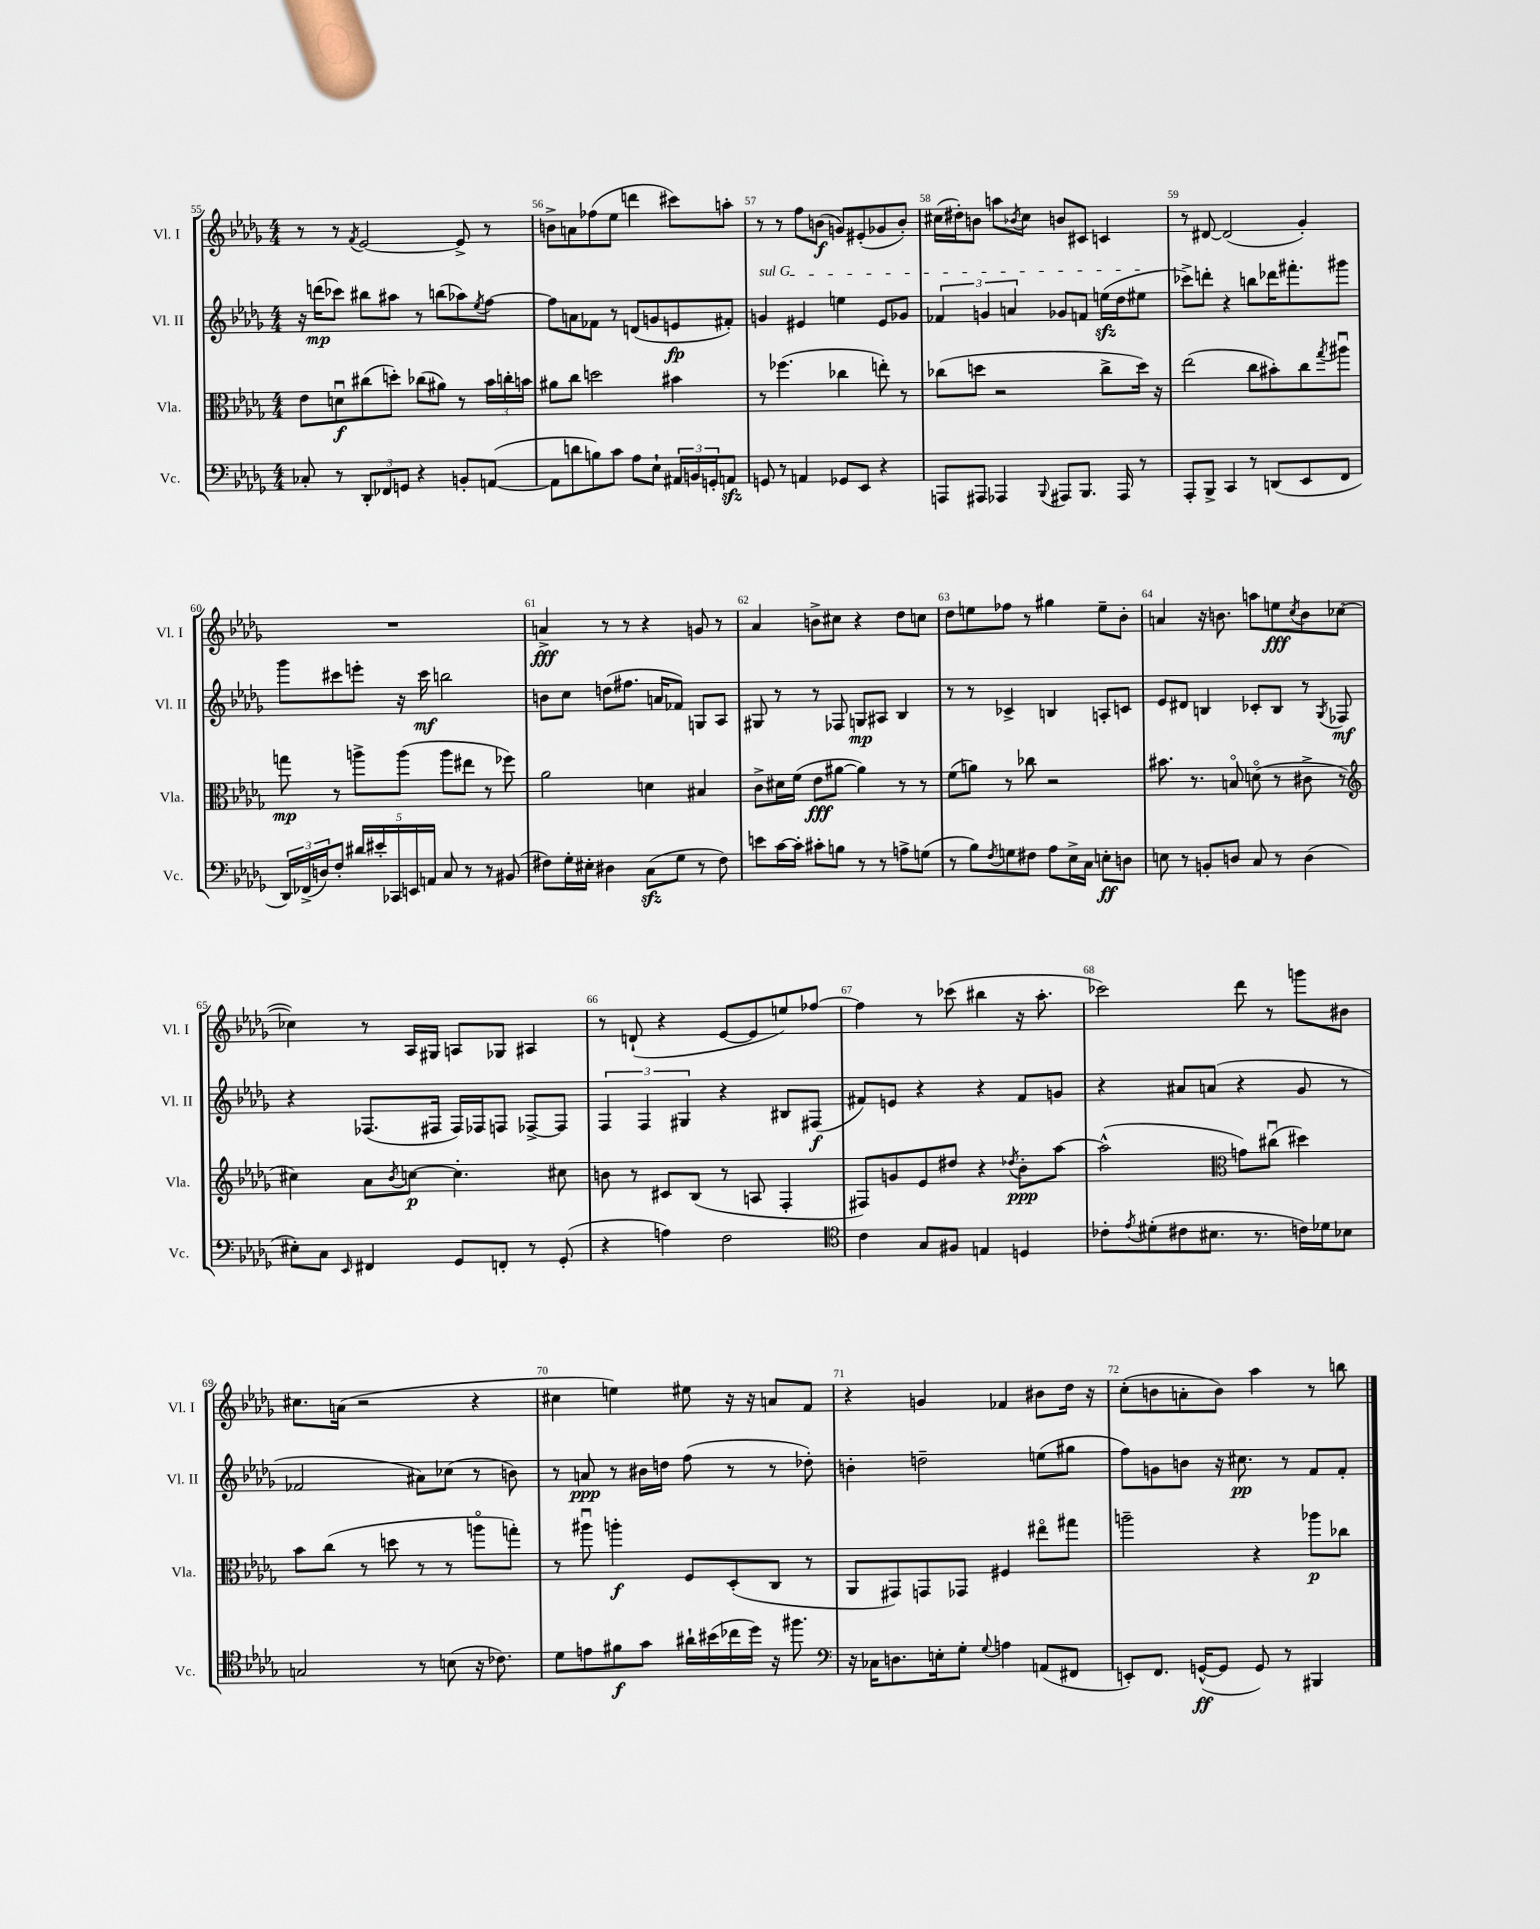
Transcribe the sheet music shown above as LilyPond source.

<<
\new StaffGroup <<
\new Staff = "s0" \with { instrumentName = "Vl. I" shortInstrumentName = "Vl. I" } {
    \clef treble \key des \major \numericTimeSignature \time 4/4
    r8 r8 \acciaccatura { f'8 } ees'2~ ees'8-> r8 |
    b'8-> a'8 fes''8( ees''8 d'''4 cis'''8) a''8-. |
    r8 r8 f''8 b'8\f( g'8) eis'8-.( ges'8 b'8-.) |
    cis''16( dis''16-.) b'8 a''8 \acciaccatura { bes'8 } cis''8 b'8 cis'8 c'4 |
    r8 dis'8~ dis'2( ges'4-.) |
    R1 |
    a'4->\fff r8 r8 r4 g'8 r8 |
    aes'4 b'8-> cis''8 r4 des''8 c''8 |
    des''8 e''8 fes''8 r8 gis''4 e''8-- bes'8-. |
    a'4 r16 b'8. a''8 e''8\fff \acciaccatura { c''8 } b'8 ces''8~( |
    ces''4) r8 aes16 gis16 a8 ges8 ais4 |
    r8 d'8-!( r4 ees'8~ ees'8 e''8) fes''8~ |
    fes''4 r8 ces'''8( bis''4 r16 aes''8.-. |
    ces'''2) des'''8 r8 g'''8 bis'8 |
    cis''8. a'16( r2 r4 |
    cis''4 e''4) eis''8 r16 r16 a'8 f'8 |
    r4 g'4 fes'4 bis'8 des''16 r16 |
    c''8-.( b'8 a'8-. b'8) aes''4 r8 b''8 \bar "|." |
}
\new Staff = "s1" \with { instrumentName = "Vl. II" shortInstrumentName = "Vl. II" } {
    \clef treble \key des \major \numericTimeSignature \time 4/4
    r16 d'''16\mp( ces'''8) bis''8 ais''8 r8 b''8( aes''8) \acciaccatura { ees''8 } f''8~ |
    f''8 a'8 fes'8 r8 d'8( g'8 e'8\fp fis'8-.) |
    \once \override TextSpanner.bound-details.left.text = \markup { \italic "sul G" } g'4\startTextSpan eis'4 e''4 eis'8 ges'8 |
    \tuplet 3/2 { fes'4 g'4 a'4 } ges'8 f'8 e''16\sfz( des''16 eis''8\stopTextSpan |
    ces'''8->) d'''8-. r4 b''8 des'''16 fis'''8.-. gis'''8 |
    ges'''8 cis'''8 e'''8-. r16 cis'''16\mf b''2 |
    b'8 c''8 d''8( fis''8. a'16 fes'8) g8 aes8 |
    gis8 r8 r8 fes8 g8\mp ais8 bes4 |
    r8 r8 ces'4-> b4 a8-. c'8 |
    ees'8 dis'8 b4 ces'8-. b8 r8 \acciaccatura { ges8 } fes8\mf |
    r4 fes8.( fis16 fis16) fes16 f8 fes8~-> fes8 |
    \tuplet 3/2 { f4 f4 gis4 } r4 bis8 fis8\f( |
    fis'8) e'8 r4 r4 fis'8 g'8 |
    r4 ais'8 a'8( r4 ges'8 r8 |
    fes'2 ais'8) ces''8( r8 b'8) |
    r8 a'8\ppp r8 bis'16 d''16 f''8( r8 r8 des''8-.) |
    b'4-. d''2-- e''8( gis''8 |
    f''8) g'8 b'8 r16 cis''8.\pp r8 f'8 f'8-. \bar "|." |
}
\new Staff = "s2" \with { instrumentName = "Vla." shortInstrumentName = "Vla." } {
    \clef alto \key des \major \numericTimeSignature \time 4/4
    ees'8 d'8\downbow\f cis''8( d''8-.) ces''8( ais'8) r8 \tuplet 3/2 { bes'16 c''16-. b'16 } |
    ais'8 c''8 d''2 bis'4 |
    r8 fes''4.( ces''4 e''8-.) r8 |
    ces''8( d''8 r2 ces''8-> d''16) r16 |
    ees''2( c''8 bis'8-.) c''8 \acciaccatura { ges''8 } ais''8\downbow |
    g''8\mp r8 a''8-> a''8( a''8 eis''8 r8 fes''8) |
    aes'2 d'4 bis4 |
    c'8-> dis'16 f'16( ees'8\fff ais'8~ ais'4) r8 r8 |
    f'8( a'8) r8 ces''8 r2 |
    bis'8. r8. b8\flageolet d'8\flageolet( r8 cis'8-> r8 |
    \clef treble cis''4) aes'8 \acciaccatura { bes'8 } c''8~\p c''4.-. cis''8 |
    b'8 r8 cis'8 bes8( r8 a8 f4-. |
    fis8) g'8 ees'8 dis''8 r4 \acciaccatura { des''8 } bes'8-.\ppp aes''8~ |
    aes''2-^( \clef alto g'8) cis''8\downbow( dis''4) |
    bes'8 c''8( r8 d''8 r8 r8 a''8\flageolet g''8-.) |
    r8 ais''8\downbow a''4-.\f f8 des8-.( c8 r8 |
    aes,8 gis,8) g,8 ges,8 fis4 eis''8\flageolet gis''8 |
    a''2-- r4 aes''8\p ces''8 \bar "|." |
}
\new Staff = "s3" \with { instrumentName = "Vc." shortInstrumentName = "Vc." } {
    \clef bass \key des \major \numericTimeSignature \time 4/4
    ces8-. r8 \tuplet 3/2 { des,8-. fes,8 g,8 } r4 b,8-. a,8~( |
    a,8 d'8 b8) c'8 aes8 ees8-! \tuplet 3/2 { ais,16 b,16 g,16-. } a,8\sfz |
    g,8 r8 a,4 ges,8 ees,8 r4 |
    a,,8 ais,,8 aes,,4 \appoggiatura { bes,,8 } ais,,8 bes,,8. ais,,16 r8 |
    aes,,8-. bes,,8-> c,4 r8 d,8( ees,8 f,8 |
    \tuplet 3/2 { des,16) fes,16->( d16) } f8-. \tuplet 5/4 { dis'16 eis'16-. ces,16 e,16 a,16 } c8 r8 r8 bis,8( |
    fis8) ges16-. eis16-. dis4 c8\sfz( ges8 r8 fis8) |
    e'8 c'16~ c'16-. cis'8-. b8 r8 r8 a8-> g8( |
    r8 bes8) \acciaccatura { f8 } g8 fis8 aes8 ees16-> c16 e8-.\ff d8 |
    e8 r8 b,8-. d8 c8 r8 d4( |
    eis8-.) c8 \grace { ees,16 } fis,4 ges,8 f,8-. r8 ges,8-.( |
    r4 a4) f2 |
    \clef tenor c'4 ges8 fis8 e4 d4 |
    ces'8-. \acciaccatura { ees'8 } dis'8-.( cis'8 bis8. r8. c'16) des'16 bes8 |
    g2 r8 b8( r16 ces'8.) |
    des'8 e'8 fis'8\f ges'8 ais'16-! bis'16( ces''16 des''16) r16 fis''8. |
    \clef bass r16 ces16 d8. e16-. ges8-. \appoggiatura { ges8 } a4 a,8( fis,8 |
    e,8-.) f,8. g,16~-^\ff( g,8 g,8) r8 bis,,4 \bar "|." |
}
>>
>>
\layout { \context { \Score currentBarNumber = #55 \override BarNumber.break-visibility = ##(#f #t #t) barNumberVisibility = #all-bar-numbers-visible } }
